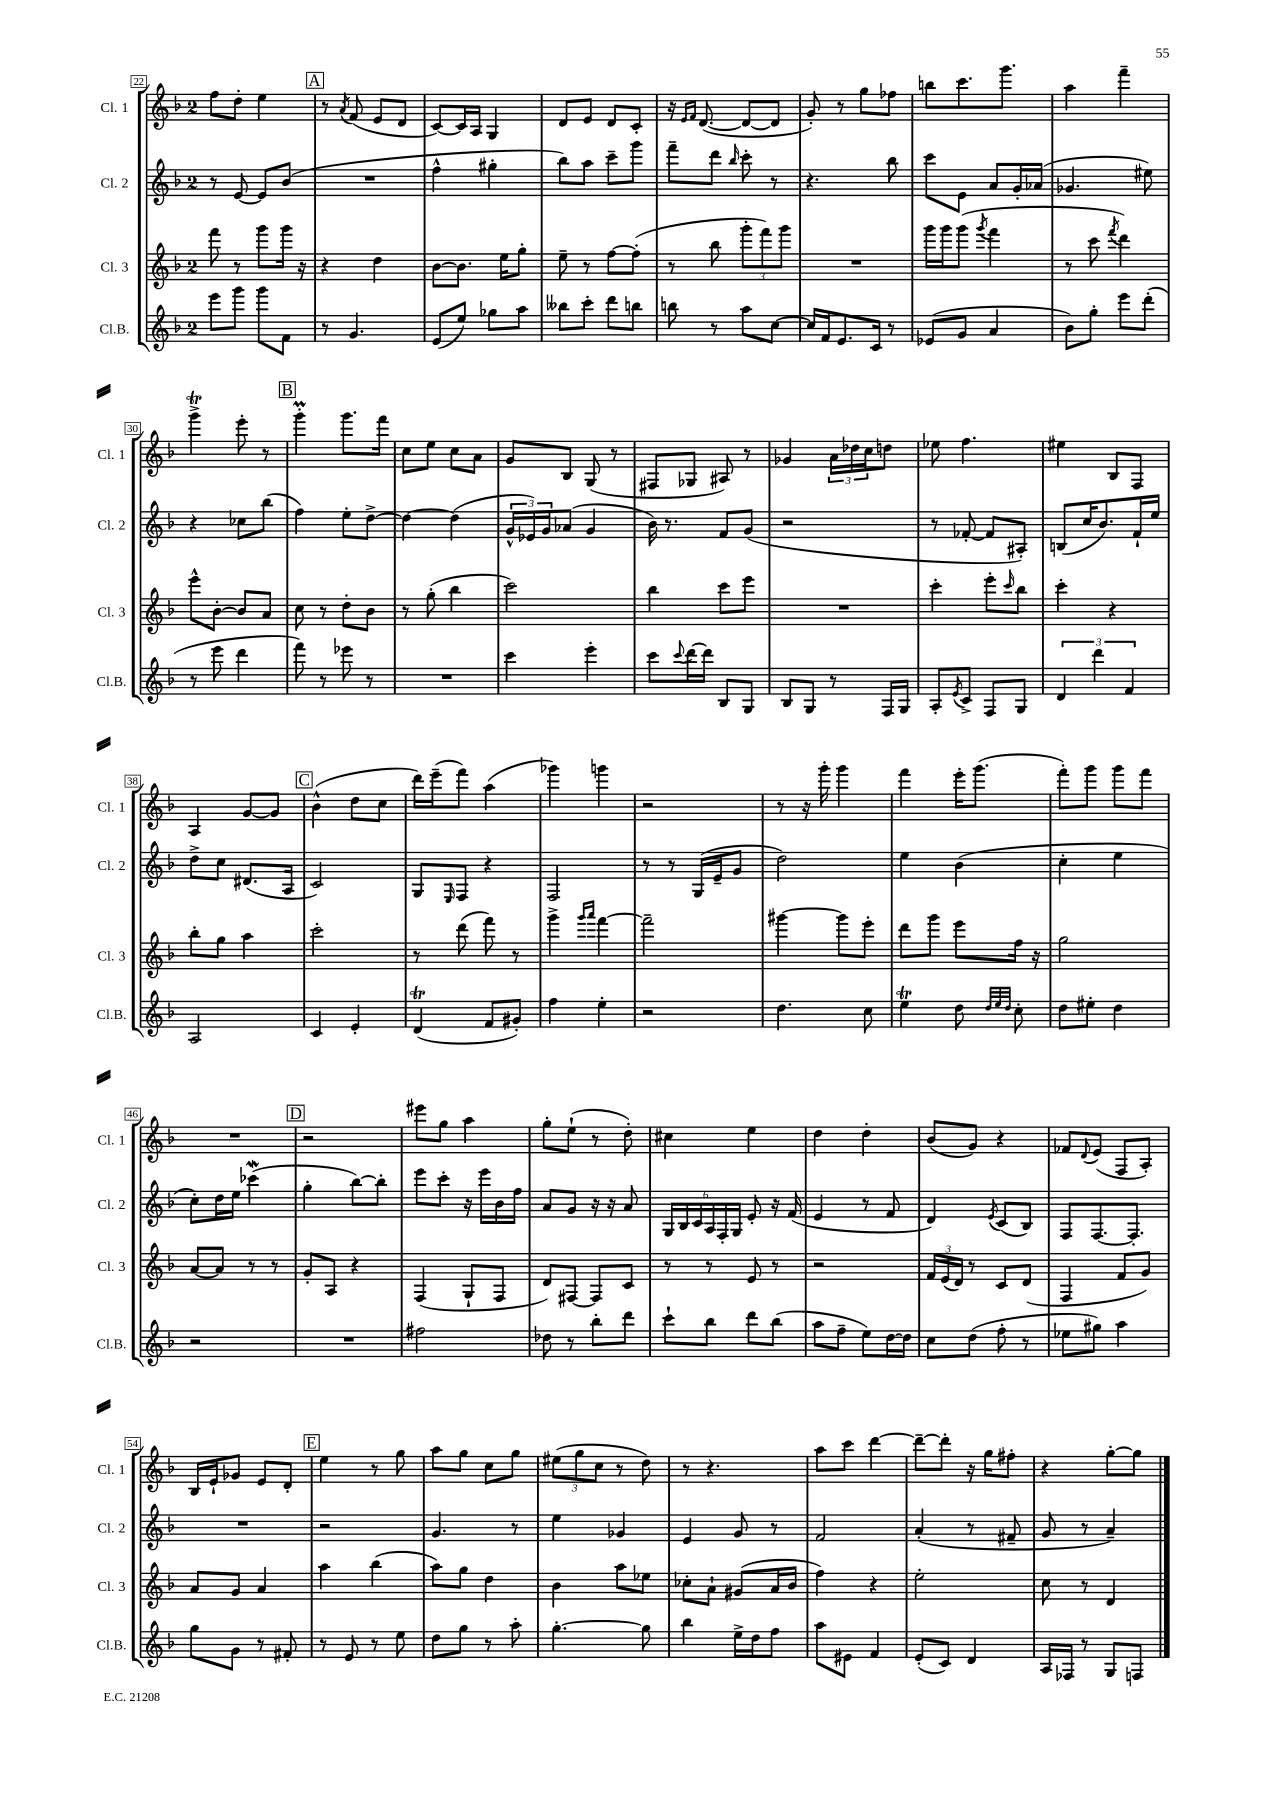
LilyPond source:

<<
\new StaffGroup <<
\new Staff = "s0" \with { instrumentName = "Cl. 1" shortInstrumentName = "Cl. 1" } {
    \clef treble \key f \major \once \override Staff.TimeSignature.style = #'single-digit \time 2/4
    f''8 d''8-. e''4 |
    \mark \markup { \box "A" } r8 \acciaccatura { a'8 } f'8( e'8 d'8 |
    c'8~) c'16 a16 g4 |
    d'8 e'8 d'8 c'8-. |
    r16 \grace { e'16 f'16 } d'8.~( d'8~ d'8 |
    g'8-.) r8 g''8 fes''8 |
    b''8 c'''8. g'''8. |
    a''4 f'''4-- |
    g'''4->\trill e'''8-. r8 |
    \mark \markup { \box "B" } g'''4-.\prall g'''8. f'''16 |
    c''8 e''8 c''8 a'8 |
    g'8 bes8 g8( r8 |
    fis8 ges8 ais8) r8 |
    ges'4 \tuplet 3/2 { a'16 des''16 c''16 } d''8 |
    ees''8 f''4. |
    eis''4 bes8 f8 |
    a4 g'8~ g'8 |
    \mark \markup { \box "C" } bes'4-^( d''8 c''8 |
    d'''16) e'''16--( f'''8) a''4( |
    ges'''4) g'''4 |
    r2 |
    r8 r16 g'''16-. g'''4 |
    f'''4 e'''16-. g'''8.( |
    f'''8-.) g'''8 g'''8 f'''8 |
    R2 |
    \mark \markup { \box "D" } r2 |
    eis'''8 g''8 a''4 |
    g''8-. e''8-!( r8 d''8-.) |
    cis''4 e''4 |
    d''4 d''4-. |
    bes'8( g'8) r4 |
    fes'8 \appoggiatura { d'8 } e'8( f8 a8-.) |
    bes16 e'16-! ges'8 e'8 d'8-. |
    \mark \markup { \box "E" } e''4 r8 g''8 |
    a''8 g''8 c''8 g''8 |
    \tuplet 3/2 { eis''8( g''8 c''8 } r8 d''8) |
    r8 r4. |
    a''8 c'''8 d'''4~ |
    d'''8~-- d'''8-. r16 g''16 fis''8-. |
    r4 g''8~-. g''8 \bar "|." |
}
\new Staff = "s1" \with { instrumentName = "Cl. 2" shortInstrumentName = "Cl. 2" } {
    \clef treble \key f \major \once \override Staff.TimeSignature.style = #'single-digit \time 2/4
    r8 e'8~ e'8 bes'8( |
    \mark \markup { \box "A" } R2 |
    f''4-^ gis''4-. |
    bes''8) a''8 c'''8-- g'''8 |
    f'''8-- d'''8 \grace { bes''16 } c'''8-. r8 |
    r4. bes''8 |
    c'''8 e'8 a'8 g'16-. aes'16( |
    ges'4. eis''8) |
    r4 ces''8 bes''8( |
    \mark \markup { \box "B" } f''4) e''8-. d''8~-> |
    d''4~ d''4( |
    \tuplet 3/2 { g'16-^ ees'16) g'16 } aes'8( g'4 |
    bes'16) r8. f'8 g'8( |
    r2 |
    r8 fes'8~-. fes'8 ais8-.) |
    b8( c''16 bes'8.) f'16-! e''16 |
    d''8-> c''8 dis'8.( a16 |
    \mark \markup { \box "C" } c'2) |
    g8 \grace { e16 } f8 r4 |
    f2 |
    r8 r8 g16( e'16-- g'8 |
    d''2) |
    e''4 bes'4( |
    c''4-. e''4 |
    c''8-.) d''16 e''16 ces'''4\mordent( |
    \mark \markup { \box "D" } g''4-. bes''8~) bes''8-. |
    e'''8 c'''8-. r16 e'''16 bes'16 f''16 |
    a'8 g'8 r16 r16 a'8 |
    \tuplet 6/4 { g16 bes16 c'16 a16 f16-. g16 } e'8-. r16 f'16( |
    e'4 r8 f'8 |
    d'4) \acciaccatura { e'8 } c'8( bes8) |
    f8 f8.~ f8.-. |
    R2 |
    \mark \markup { \box "E" } r2 |
    g'4. r8 |
    e''4 ges'4 |
    e'4 g'8 r8 |
    f'2 |
    a'4-.( r8 fis'8-- |
    g'8 r8 a'4--) \bar "|." |
}
\new Staff = "s2" \with { instrumentName = "Cl. 3" shortInstrumentName = "Cl. 3" } {
    \clef treble \key f \major \once \override Staff.TimeSignature.style = #'single-digit \time 2/4
    f'''8 r8 g'''8 g'''16 r16 |
    \mark \markup { \box "A" } r4 d''4 |
    bes'8~ bes'8. e''16 g''8-. |
    e''8-- r8 f''8~ f''8-.( |
    r8 bes''8 \tuplet 3/2 { g'''8-. f'''8) g'''8 } |
    R2 |
    g'''16 g'''16 g'''8( \acciaccatura { g'''8 } f'''4 |
    r8 c'''8 \acciaccatura { f'''8 } d'''4) |
    e'''8-^ bes'8~-. bes'8 a'8 |
    \mark \markup { \box "B" } c''8 r8 d''8-. bes'8 |
    r8 g''8-.( bes''4 |
    c'''2) |
    bes''4 c'''8 e'''8 |
    R2 |
    c'''4-. e'''8-. \grace { c'''16 } bes''8 |
    c'''4-. r4 |
    bes''8-. g''8 a''4 |
    \mark \markup { \box "C" } c'''2-. |
    r8 d'''8( f'''8) r8 |
    g'''4-> \grace { g'''16 a'''16 } f'''4~ |
    f'''2-- |
    gis'''4~ gis'''8 e'''8-. |
    d'''8 g'''8 e'''8 f''16 r16 |
    g''2 |
    a'8~ a'8 r8 r8 |
    \mark \markup { \box "D" } g'8-. a8 r4 |
    f4( g8-! f8 |
    d'8) fis8~ fis8 c'8 |
    r8 r8 e'8 r8 |
    r2 |
    \tuplet 3/2 { f'16 e'16( d'16) } r8 c'8 d'8( |
    f4 f'8 g'8) |
    a'8 g'8 a'4 |
    \mark \markup { \box "E" } a''4 bes''4( |
    a''8) g''8 d''4 |
    bes'4 a''8 ees''8 |
    ces''8-. a'8-! gis'8( a'16 bes'16 |
    f''4) r4 |
    e''2-. |
    c''8 r8 d'4 \bar "|." |
}
\new Staff = "s3" \with { instrumentName = "Cl.B." shortInstrumentName = "Cl.B." } {
    \clef treble \key f \major \once \override Staff.TimeSignature.style = #'single-digit \time 2/4
    e'''8 g'''8 g'''8 f'8 |
    \mark \markup { \box "A" } r8 g'4. |
    e'8( e''8) ges''8 a''8 |
    beses''8 c'''8-. d'''8 b''8 |
    b''8 r8 a''8 c''8~ |
    c''16 f'16 e'8. c'16 r8 |
    ees'8( g'8 a'4 |
    bes'8) g''8-. e'''8 d'''8-.( |
    r8 e'''8 d'''4 |
    \mark \markup { \box "B" } f'''8) r8 ees'''8 r8 |
    R2 |
    c'''4 e'''4-. |
    c'''8 \appoggiatura { c'''8 } d'''16~ d'''16 bes8 g8 |
    bes8 g8 r8 f16 g16 |
    a8-. \acciaccatura { e'8 } c'8-> f8 g8 |
    \tuplet 3/2 { d'4 d'''4 f'4 } |
    a2 |
    \mark \markup { \box "C" } c'4 e'4-. |
    d'4\trill( f'8 gis'8-.) |
    f''4 e''4-. |
    r2 |
    d''4. c''8 |
    e''4\trill d''8 \grace { d''32 e''32 d''32 } c''8-. |
    d''8 eis''8-. d''4 |
    r2 |
    \mark \markup { \box "D" } R2 |
    fis''2 |
    des''8 r8 bes''8-. d'''8 |
    c'''8-! bes''8 d'''8 bes''8( |
    a''8 f''8-- e''8) d''16~ d''16 |
    c''8 d''8( f''8-. r8 |
    ees''8 gis''8) a''4 |
    g''8 g'8 r8 fis'8-. |
    \mark \markup { \box "E" } r8 e'8 r8 e''8 |
    d''8 g''8 r8 a''8-. |
    g''4.~-. g''8 |
    bes''4 e''16-> d''16 f''8 |
    a''8 eis'8 f'4 |
    e'8-.( c'8) d'4 |
    a16 fes16 r8 g8 f8 \bar "|." |
}
>>
>>
\layout { \context { \Score currentBarNumber = #22 \override BarNumber.stencil = #(make-stencil-boxer 0.1 0.3 ly:text-interface::print) } }
